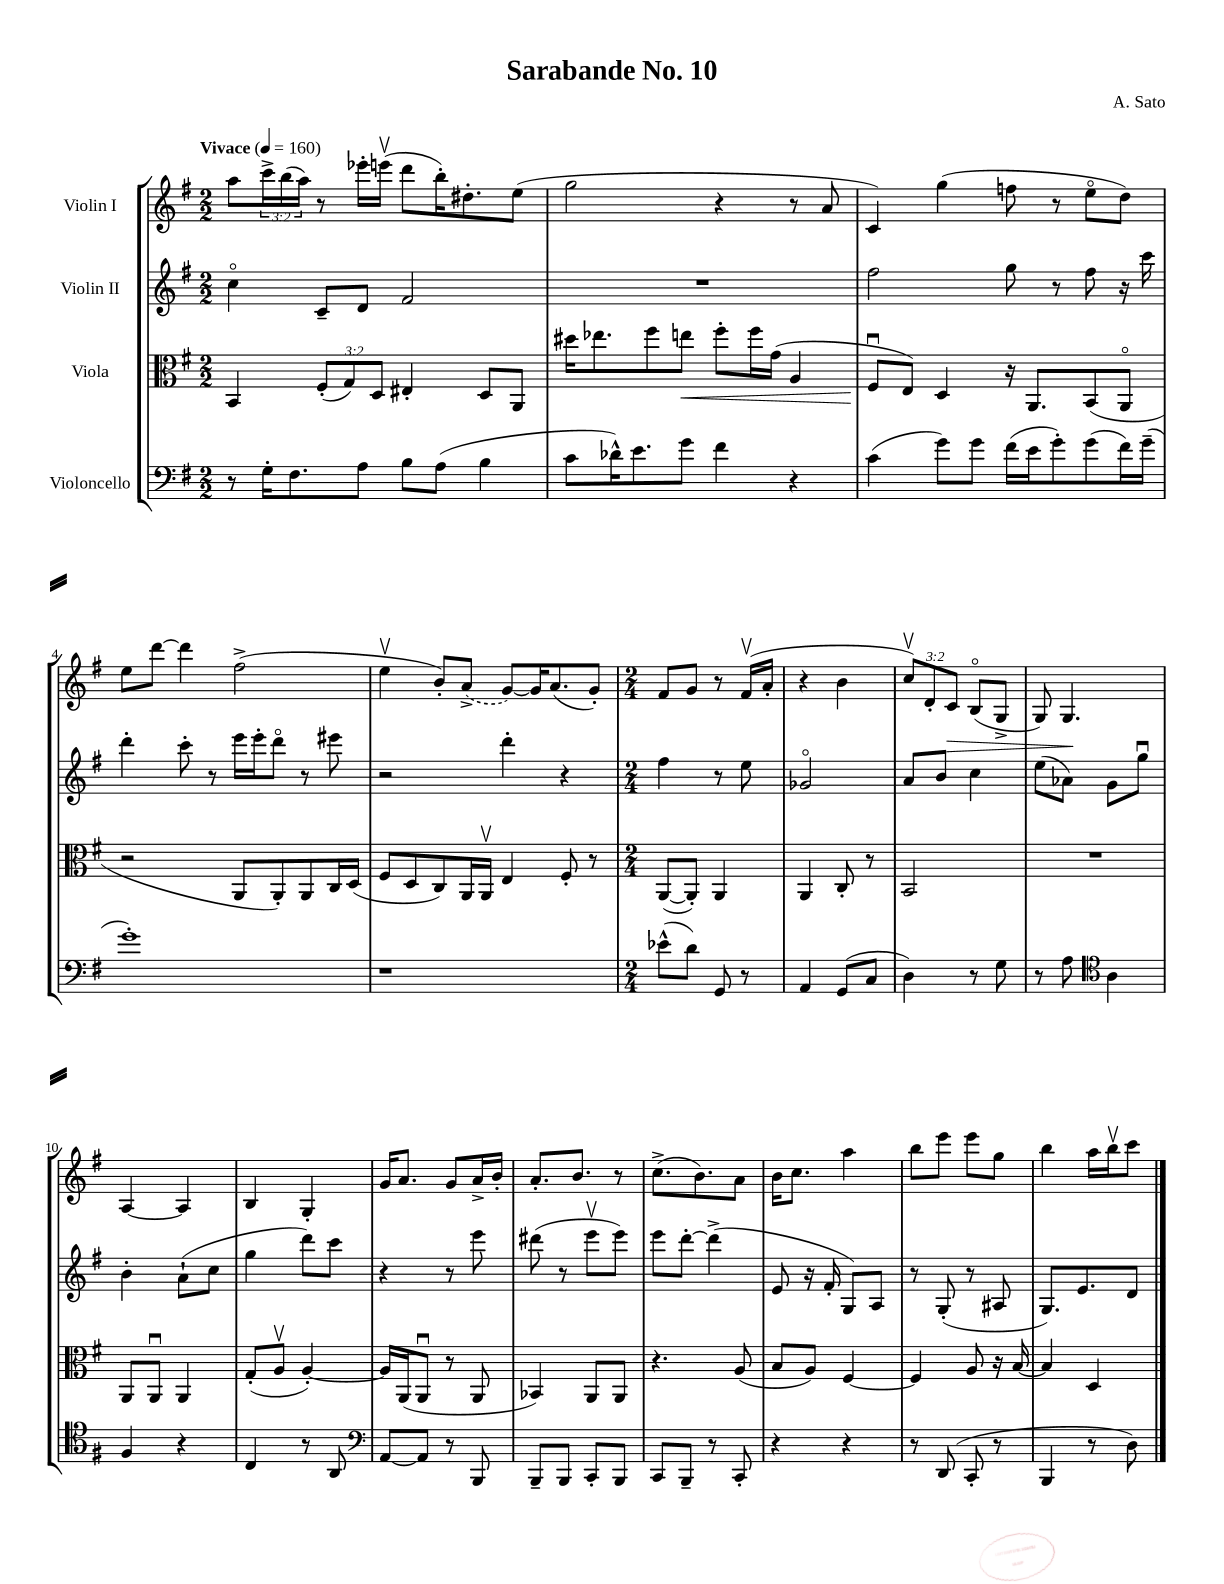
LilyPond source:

\header { title = "Sarabande No. 10" composer = "A. Sato" }
<<
\new StaffGroup <<
\new Staff = "s0" \with { instrumentName = "Violin I" } {
    \clef treble \key g \major \numericTimeSignature \time 2/2 \override Staff.TupletNumber.text = #tuplet-number::calc-fraction-text \tempo "Vivace" 4 = 160
    a''8 \tuplet 3/2 { c'''16-> b''16( a''16) } r8 ees'''16-. e'''16\upbow( d'''8 b''16-.) dis''8.-. e''8( |
    g''2 r4 r8 a'8 |
    c'4) g''4( f''8 r8 e''8\flageolet d''8) |
    e''8 d'''8~ d'''4 fis''2->( |
    e''4\upbow b'8-.) \once \slurDashed a'8->( g'8~) g'16 a'8.( g'8-.) |
    \numericTimeSignature \time 2/4 fis'8 g'8 r8 fis'16\upbow( a'16-. |
    r4 b'4 |
    \tuplet 3/2 { c''8\upbow) d'8-. c'8\> } b8\flageolet( g8-> |
    g8) g4.\! |
    a4~ a4 |
    b4 g4-. |
    g'16 a'8. g'8 a'16-> b'16-. |
    a'8.-. b'8. r8 |
    c''8.->( b'8.) a'8 |
    b'16 c''8. a''4 |
    b''8 e'''8 e'''8 g''8 |
    b''4 a''16 b''16\upbow c'''8 \bar "|." |
}
\new Staff = "s1" \with { instrumentName = "Violin II" } {
    \clef treble \key g \major \numericTimeSignature \time 2/2
    c''4\flageolet c'8-- d'8 fis'2 |
    R1 |
    fis''2 g''8 r8 fis''8 r16 c'''16 |
    d'''4-. c'''8-. r8 e'''16 e'''16-. d'''8\flageolet r8 eis'''8 |
    r2 d'''4-. r4 |
    \numericTimeSignature \time 2/4 fis''4 r8 e''8 |
    ges'2\flageolet |
    a'8 b'8 c''4 |
    e''8( aes'8) g'8 g''8\downbow |
    b'4-. a'8-!( c''8 |
    g''4 d'''8) c'''8 |
    r4 r8 e'''8 |
    dis'''8( r8 e'''8\upbow e'''8) |
    e'''8 d'''8~-. d'''4->( |
    e'8 r16 fis'16-. g8) a8 |
    r8 g8-.( r8 ais8 |
    g8.) e'8. d'8 \bar "|." |
}
\new Staff = "s2" \with { instrumentName = "Viola" } {
    \clef alto \key g \major \numericTimeSignature \time 2/2 \override Staff.TupletNumber.text = #tuplet-number::calc-fraction-text
    b,4 \tuplet 3/2 { fis8-.( g8) d8 } eis4-. d8 a,8 |
    dis''16 ees''8. fis''8 e''8\< fis''8-. fis''16 g'16( a4 |
    fis8\downbow\! e8) d4 r16 a,8. b,8( a,8\flageolet |
    r2 a,8 a,8-.) a,8 c16 d16( |
    fis8 d8 c8) a,16 a,16\upbow e4 fis8-. r8 |
    \numericTimeSignature \time 2/4 a,8~( a,8-.) a,4 |
    a,4 c8-. r8 |
    b,2 |
    R2 |
    a,8 a,8\downbow a,4 |
    g8-.( a8\upbow a4~-.) |
    a16 a,16( a,8\downbow r8 a,8 |
    bes,4) a,8 a,8 |
    r4. a8( |
    b8 a8) fis4~ |
    fis4 a8 r16 b16~ |
    b4 d4 \bar "|." |
}
\new Staff = "s3" \with { instrumentName = "Violoncello" } {
    \clef bass \key g \major \numericTimeSignature \time 2/2
    r8 g16-. fis8. a8 b8 a8( b4 |
    c'8 des'16-^) e'8. g'8 fis'4 r4 |
    c'4( g'8) g'8 fis'16( e'16 g'8-.) g'8( fis'16) g'16--( |
    g'1-.) |
    r1 |
    \numericTimeSignature \time 2/4 ees'8-^( d'8) g,8 r8 |
    a,4 g,8( c8 |
    d4) r8 g8 |
    r8 a8 \clef tenor a4 |
    fis4 r4 |
    c4 r8 a,8 |
    \clef bass a,8~ a,8 r8 b,,8 |
    b,,8-- b,,8 c,8-. b,,8 |
    c,8 b,,8-- r8 c,8-. |
    r4 r4 |
    r8 d,8( c,8-. r8 |
    b,,4 r8 d8) \bar "|." |
}
>>
>>
